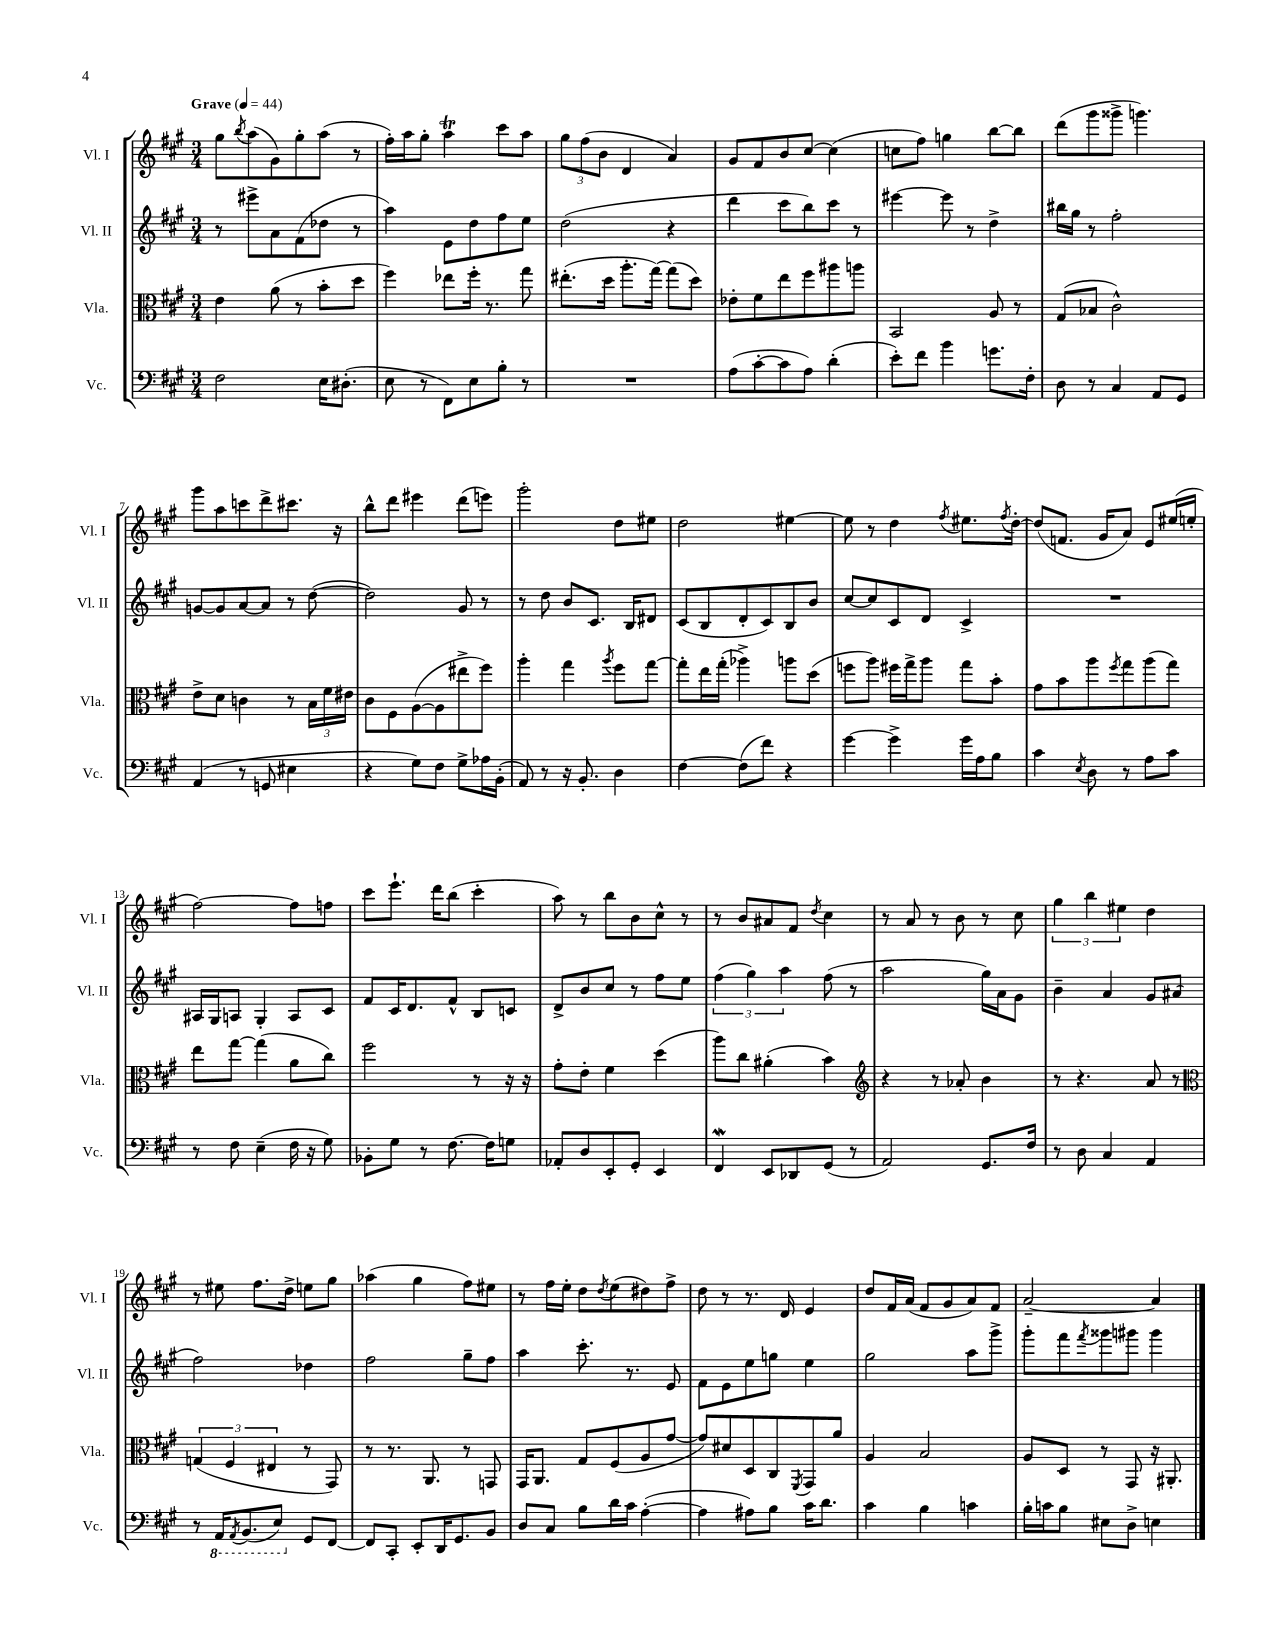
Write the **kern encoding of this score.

**kern	**kern	**kern	**kern
*staff4	*staff3	*staff2	*staff1
*clefF4	*clefC3	*clefG2	*clefG2
*k[f#c#g#]	*k[f#c#g#]	*k[f#c#g#]	*k[f#c#g#]
*M3/4	*M3/4	*M3/4	*M3/4
*MM44	*MM44	*MM44	*MM44
2F#	4e	8r	8gg#
.	.	.	8qbb
.	.	8eee#^	(8aa
.	(8a	8a	8g#)
.	8r	(8f#	8gg#'
16E	8b'	8dd-	(8aa
(8.D#'	.	.	.
.	8dd	8r	8r
=	=	=	=
8E	4ff#)	4aa)	16ff#')
.	.	.	16aa
8r	.	.	8gg#'
8FF#)	8ee-	8e	4aa
8E	16ff#'	8dd	.
.	8.r	.	.
8B'	.	8ff#	8ccc#
8r	8gg#	8ee	8aa
=	=	=	=
2.r	(8.ee#'	(2dd	12gg#
.	.	.	(12ff#
.	.	.	12b
.	16dd	.	.
.	8.aa'	.	4d
.	[16gg#)	.	.
.	(8gg#]	4r	4a)
.	8dd)	.	.
=	=	=	=
(8A	8e-'	4ddd	8g#
[8c#'	8f#	.	8f#
8c#]	8ee	8ccc#	8b
8A)	8ff#	8bb)	[8cc#
(4d'	8aa#	8ccc#	(4cc#]
.	8aa	8r	.
=	=	=	=
8e')	2BB	[4eee#	8cc
8f#	.	.	8ff#)
4b	.	8eee#]	4gg
.	.	8r	.
8.g	8A	4dd^	[8bb
.	8r	.	8bb]
16F#'	.	.	.
=	=	=	=
8D	(8G#	16bb#	(8ddd
.	.	16gg#	.
8r	8B-	8r	8ggg#
4C#	2c#^^)	2ff#'	8ggg##^
.	.	.	4.ggg)
8AA	.	.	.
8GG#	.	.	.
=	=	=	=
(4AA	8e^	[8g	8ggg#
.	8d	8g]	8aa
8r	4c	[8a	8ccc
8GG	.	8a]	8ddd^
4E#	8r	8r	8.ccc#
.	24B	([8dd	.
.	24f#	.	.
.	.	.	16r
.	24e#	.	.
=	=	=	=
4r	8c#	2dd])	8bb^^
.	8F#	.	8ddd
8G#)	([8A	.	4eee#
8F#	8A]	.	.
8G#^	8ee#^	8g#	(8ddd
16A-	8ff#)	8r	8eee)
(16BB'	.	.	.
=	=	=	=
8AA)	4aa'	8r	2ggg#'
8r	.	8dd	.
16r	4gg#	8b	.
8.BB'	.	.	.
.	.	8.c#	.
.	8qaa	.	.
4D	8ff#	.	8dd
.	.	16B	.
.	[8gg#	8d#	8ee#
=	=	=	=
[4F#	8gg#']	(8c#	2dd
.	16ee	8B	.
.	(16gg#'	.	.
(8F#]	4aa-^)	8d'	.
8f#)	.	8c#)	.
4r	8aa	8B	[4ee#
.	(8dd	8b	.
=	=	=	=
[4g#	8ff	[8cc#	8ee#]
.	8aa)	8cc#]	8r
4g#^]	16ff#	8c#	4dd
.	16gg#^	.	.
.	8aa	8d	.
.	.	.	8qff#
16g#	8gg#	4c#^	8.ee#
16A	.	.	.
8B	8b'	.	.
.	.	.	8qff#
.	.	.	[16dd'
=	=	=	=
4c#	8g#	2.r	(8dd]
.	8b	.	8.f
8qE	.	.	.
8D	8aa	.	.
.	.	.	16g#
.	8qff#	.	.
8r	8gg#	.	8a)
8A	(8aa	.	8e
8c#	8gg#)	.	(16ee#
.	.	.	16ee'
=	=	=	=
8r	8ee	16A#	[2ff#)
.	.	16G#	.
8F#	[8gg#	8A	.
(4E~	(4gg#]	4G#'	.
16F#	8a	8A	8ff#]
16r	.	.	.
8G#)	8cc#)	8c#	8ff
=	=	=	=
8BB-'	2ff#	8f#	8ccc#
8G#	.	16c#	8.eee`
.	.	8.d	.
8r	.	.	.
.	.	.	16ddd
[8.F#	.	8f#^^	(8bb
.	8r	8B	4ccc#'
16F#]	.	.	.
8G	16r	8c	.
.	16r	.	.
=	=	=	=
8AA-'	8g#'	8d^	8aa)
8D	8e'	8b	8r
8EE'	4f#	8cc#	8bb
8GG#'	.	8r	8b
4EE	(4dd	8ff#	8cc#^^
.	.	8ee	8r
=	=	=	=
4FF#	8aa)	(6ff#	8r
.	8cc#	.	8b
.	.	6gg#)	.
8EE	(4a#'	.	8a#
.	.	6aa	.
8DD-	.	.	8f#
.	.	.	8qdd
(8GG#	4b)	(8ff#	4cc#
8r	.	8r	.
=	=	=	=
*	*clefG2	*	*
2AA)	4r	2aa	8r
.	.	.	8a
.	8r	.	8r
.	8a-'	.	8b
8.GG#	4b	16gg#)	8r
.	.	16a	.
.	.	8g#	8cc#
16F#	.	.	.
=	=	=	=
8r	8r	4b~	6gg#
8D	4.r	.	.
.	.	.	6bb
4C#	.	4a	.
.	.	.	6ee#
4AA	8a	8g#	4dd
.	8r	(8a#	.
=	=	=	=
*	*clefC3	*	*
8r	(6G	2ff#)	8r
16AAA	.	.	8ee#
.	6F#	.	.
8qAAA	.	.	.
(8.BBB	.	.	.
.	.	.	8.ff#
.	6E#	.	.
8EE)	.	.	.
.	.	.	16dd^
8GG#	8r	4dd-	8ee
[8FF#	8GG#)	.	8gg#
=	=	=	=
8FF#]	8r	2ff#	(4aa-
8CC#'	8.r	.	.
8EE'	.	.	4gg#
.	8.AA	.	.
16DD	.	.	.
8.GG#	.	.	.
.	8r	8gg#~	8ff#)
8BB	8GG	8ff#	8ee#
=	=	=	=
8D	16GG#	4aa	8r
.	8.AA	.	.
8C#	.	.	16ff#
.	.	.	16ee'
8B	8G#	8.ccc#'	8dd
.	.	.	8qdd
16d	(8F#	.	(8ee
16c#	.	8.r	.
([4A'	8A	.	8dd#)
.	[8g#	8e	8ff#^
=	=	=	=
4A]	8g#])	8f#	8dd
.	8d#	8e	8r
8A#)	8D	8ee	8.r
8B	8C#	8gg	.
.	.	.	16d
.	8qFF#	.	.
16c#	8GG#	4ee	4e
8.d	.	.	.
.	8a	.	.
=	=	=	=
4c#	4A	2gg#	8dd
.	.	.	16f#
.	.	.	(16a
4B	2B	.	8f#
.	.	.	8g#
4c	.	8aa	8a)
.	.	8ggg#^	8f#
=	=	=	=
16B'	8A	8ggg#'	[2a~
16c	.	.	.
8B	8D	8fff#	.
.	.	8qfff#	.
8E#	8r	8ggg##	.
8D^	8GG#	8ggg#	.
4E	16r	4ggg#	4a]
.	8.AA#'	.	.
==	==	==	==
*-	*-	*-	*-
